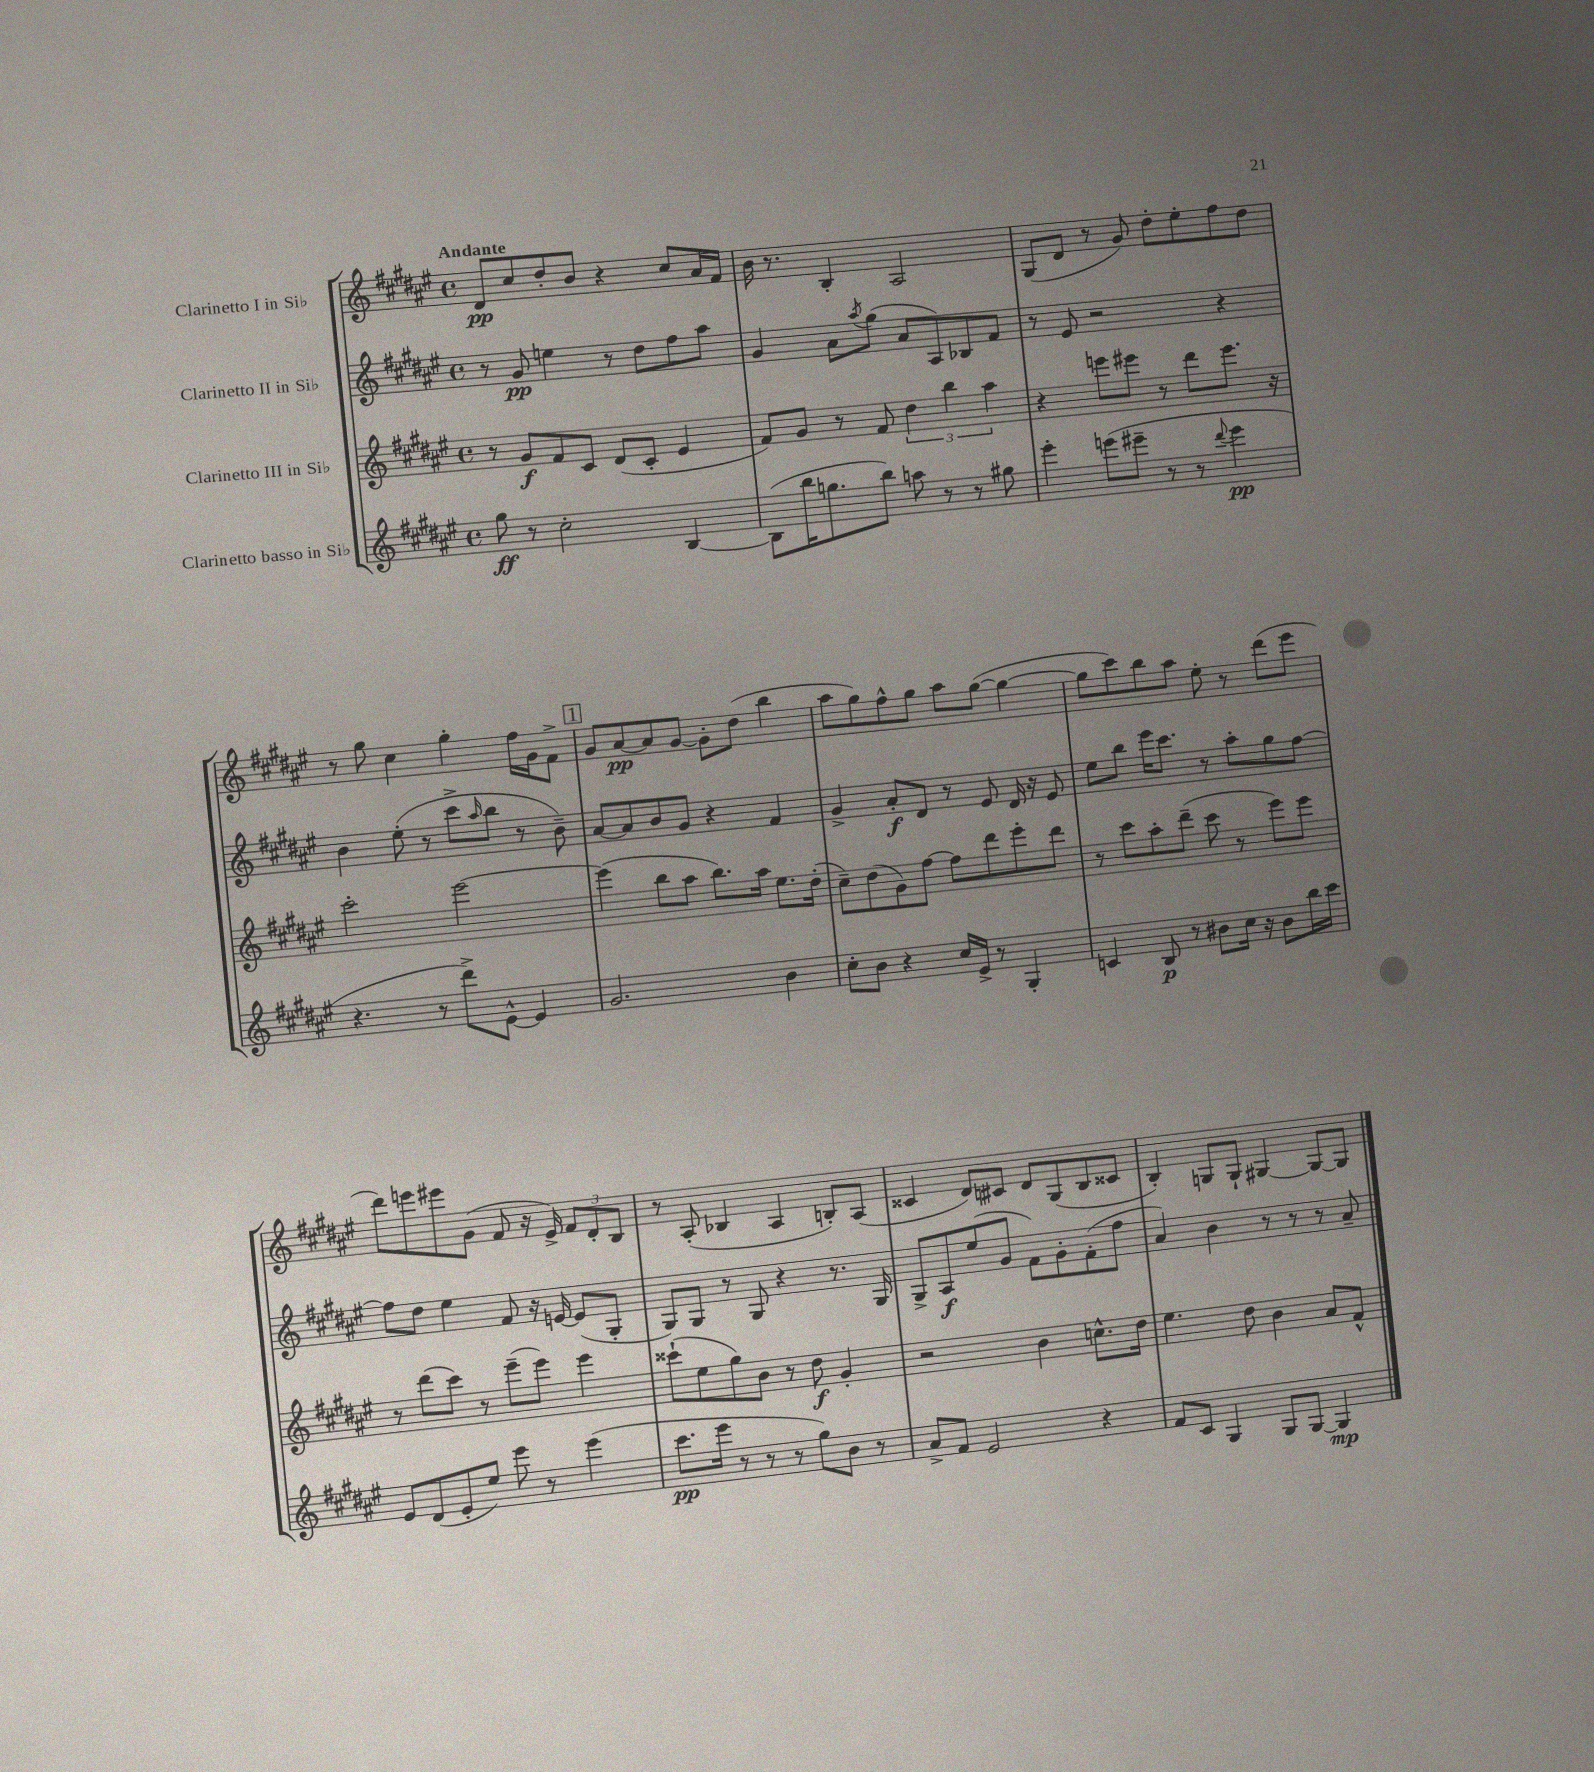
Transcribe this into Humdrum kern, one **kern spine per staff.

**kern	**dynam	**kern	**dynam	**kern	**dynam	**kern	**dynam
*part4	*part4	*part3	*part3	*part2	*part2	*part1	*part1
*staff4	*staff4	*staff3	*staff3	*staff2	*staff2	*staff1	*staff1
*I"Clarinetto basso in Si♭	*	*I"Clarinetto III in Si♭	*	*I"Clarinetto II in Si♭	*	*I"Clarinetto I in Si♭	*
*clefG2	*	*clefG2	*	*clefG2	*	*clefG2	*
*k[f#c#g#d#a#e#]	*	*k[f#c#g#d#a#e#]	*	*k[f#c#g#d#a#e#]	*	*k[f#c#g#d#a#e#]	*
*M4/4	*	*M4/4	*	*M4/4	*	*M4/4	*
*met(c)	*	*met(c)	*	*met(c)	*	*met(c)	*
=1	=1	=1	=1	=1	=1	=1	=1
!	!	!	!	!	!	!LO:TX:a:B:t=Andante	!
8gg#\	ff	8r	.	8r	.	8d#/L	pp
8r	.	8g#/L	f	8g#/	pp	8cc#/	.
2cc#'\	.	8f#/	.	4een\	.	8dd#'/	.
.	.	8c#/J	.	.	.	8b/J	.
.	.	(8d#/L	.	8r	.	4r	.
.	.	8c#'/J	.	8dd#\L	.	.	.
[4B/	.	4e#/	.	8ff#\	.	8cc#/L	.
.	.	.	.	8aa#\J	.	16a#/L	.
.	.	.	.	.	.	16f#/JJ	.
=2	=2	=2	=2	=2	=2	=2	=2
(8B\L]	.	8f#/L)	.	4g#/	.	16b\	.
.	.	.	.	.	.	8.r	.
16bb\K	.	8g#/J	.	.	.	.	.
8.ggn\	.	.	.	.	.	.	.
.	.	8r	.	8a#\L	.	4B'/	.
.	.	.	.	8qaa#/	.	.	.
8bb\J)	.	8f#/	.	(8gg#\J	.	.	.
8aan\	.	6dd#\	.	8a#/L	.	2A#/	.
8r	.	.	.	8A#/)	.	.	.
.	.	6bb\	.	.	.	.	.
8r	.	.	.	8B-X/	.	.	.
.	.	6aa#\	.	.	.	.	.
8gg#X\	.	.	.	8f#/J	.	.	.
=3	=3	=3	=3	=3	=3	=3	=3
4eee#'\	.	4r	.	8r	.	(8G#/L	.
.	.	.	.	8e#/	.	8d#/J	.
(8eeen\L	.	8eeen\L	.	2r	.	8r	.
8eee#X~\J	.	8eee#X\J	.	.	.	8g#/)	.
8r	.	8r	.	.	.	8dd#'\L	.
8r	.	8ddd#\L	.	.	.	8ee#'\	.
8qqddd#/	.	.	.	.	.	.	.
4eee#\	pp	8.eee#\J	.	4r	.	8ff#\	.
.	.	.	.	.	.	8dd#\J	.
.	.	16r	.	.	.	.	.
!!LO:LB:g=z
=4	=4	=4	=4	=4	=4	=4	=4
4.r	.	2ccc#'\	.	4b\	.	8r	.
.	.	.	.	.	.	8gg#\	.
.	.	.	.	(8ee#'\	.	4cc#\	.
8r	.	.	.	8r	.	.	.
8ddd#^\L)	.	[2eee#\	.	8ccc#^\L	.	4gg#'\	.
.	.	.	.	16qqaa#/	.	.	.
[8e#^^\J	.	.	.	8bb\J	.	.	.
4e#/]	.	.	.	8r	.	16ff#\LL	.
.	.	.	.	.	.	16g#\J	.
.	.	.	.	8b~\)	.	8f#^\J	.
!!LO:REH:place=s1:t=1
=5	=5	=5	=5	=5	=5	=5	=5
2.g#/	.	(4eee#\]	.	[8a#/L	.	8g#/L	.
.	.	.	.	8a#/]	.	[8a#/	pp
.	.	8bb\L	.	8b/	.	8a#/]	.
.	.	8aa#\J	.	8g#/J	.	[8g#/J	.
.	.	8.bb\L)	.	4r	.	8g#'\L]	.
.	.	.	.	.	.	(8dd#\J	.
.	.	16aa#\Jk	.	.	.	.	.
4b\	.	8.ee#\L	.	4f#/	.	4bb\	.
.	.	(16dd#'\Jk	.	.	.	.	.
=6	=6	=6	=6	=6	=6	=6	=6
8cc#'\L	.	8cc#~\L)	.	4g#^/	.	8aa#\L	.
8b\J	.	(8dd#\	.	.	.	8gg#\)	.
4r	.	8g#\)	.	8a#'/L	f	8ff#^^\	.
.	.	[8ff#\J	.	8d#/J	.	8gg#\J	.
16cc#/LL	.	8ff#\L]	.	8r	.	8aa#\L	.
16e#^/JJ	.	.	.	.	.	.	.
8r	.	8ddd#\	.	8e#/	.	([8gg#\J	.
4G#'/	.	8eee#'\	.	16d#/	.	4gg#\_	.
.	.	.	.	16r	.	.	.
.	.	8ddd#\J	.	8e#/	.	.	.
=7	=7	=7	=7	=7	=7	=7	=7
4cn/	.	8r	.	8ee#\L	.	8gg#\L]	.
.	.	8ccc#\L	.	8bb\J	.	8ccc#\)	.
8B/	p	8aa#'\	.	16eee#\KL	.	8bb\	.
.	.	.	.	8.ccc#\J	.	.	.
8r	.	(8ddd#~\J	.	.	.	8aa#\J	.
8b#X\L	.	8ccc#\	.	8r	.	8ee#'\	.
16cc#\Jk	.	8r	.	8aa#'\L	.	8r	.
16r	.	.	.	.	.	.	.
8b#\L	.	8eee#\L)	.	8gg#\	.	(8ddd#\L	.
16bb\L	.	8eee#\J	.	[8ff#\J	.	8eee#\J	.
16ccc#\JJ	.	.	.	.	.	.	.
!!LO:LB:g=z
=8	=8	=8	=8	=8	=8	=8	=8
8e#/L	.	8r	.	8ff#\L]	.	8ddd#\L)	.
(8d#/	.	(8ddd#\L	.	8dd#\J	.	8eeen\	.
8e#'/	.	8ccc#\J)	.	4ee#\	.	8eee#X\	.
8ee#/J)	.	8r	.	.	.	(8g#\J	.
8eee#\	.	(8eee#~\L	.	8f#/	.	8f#/	.
8r	.	8eee#\J)	.	16r	.	16r	.
.	.	.	.	[16en/	.	16e#^/)	.
(4eee#\	.	4eee#\	.	(8e/L]	.	12f#/L	.
.	.	.	.	.	.	12d#'/	.
.	.	.	.	8G#'/J	.	.	.
.	.	.	.	.	.	12B/J	.
=9	=9	=9	=9	=9	=9	=9	=9
8.ccc#\L	pp	(8ccc##X`\L	.	8G#/L)	.	8r	.
.	.	8ee#\	.	8G#/J	.	(8A#'/	.
16eee#\Jk	.	.	.	.	.	.	.
8r	.	8gg#\)	.	8r	.	4B-X/	.
8r	.	8b\J	.	8G#/	.	.	.
8r	.	8r	.	4r	.	4A#/	.
8gg#\L)	.	8dd#\	f	.	.	.	.
8b\J	.	4g#'/	.	8.r	.	8Bn'/L)	.
8r	.	.	.	.	.	(8A#/J	.
.	.	.	.	16G#/	.	.	.
=10	=10	=10	=10	=10	=10	=10	=10
8a#^/L	.	2r	.	8G#^/L	.	4c##X/	.
8f#/J	.	.	.	8A#/	f	.	.
2e#/	.	.	.	(8ee#/	.	8d#/L)	.
.	.	.	.	8g#/J	.	8c#X/J	.
.	.	4b\	.	8f#\L)	.	8d#/L	.
.	.	.	.	8g#'\	.	(8G#/	.
4r	.	8.ccn^^\L	.	(8f#'\	.	8B/	.
.	.	.	.	8ff#\J	.	8c##X/J	.
.	.	16dd#\Jk	.	.	.	.	.
=11	=11	=11	=11	=11	=11	=11	=11
8f#/L	.	4.ee#\	.	4a#/)	.	4B'/)	.
8c#/J	.	.	.	.	.	.	.
4G#/	.	.	.	4b\	.	8Gn/L	.
.	.	8dd#\	.	.	.	8G`/J	.
8G#/L	.	4b\	.	8r	.	[4G#X/	.
[8G#/J	.	.	.	8r	.	.	.
4G#/]	mp	8a#/L	.	8r	.	8G#/L_	.
.	.	8f#^^/J	.	8a#~/	.	8G#/J]	.
==	==	==	==	==	==	==	==
*-	*-	*-	*-	*-	*-	*-	*-
